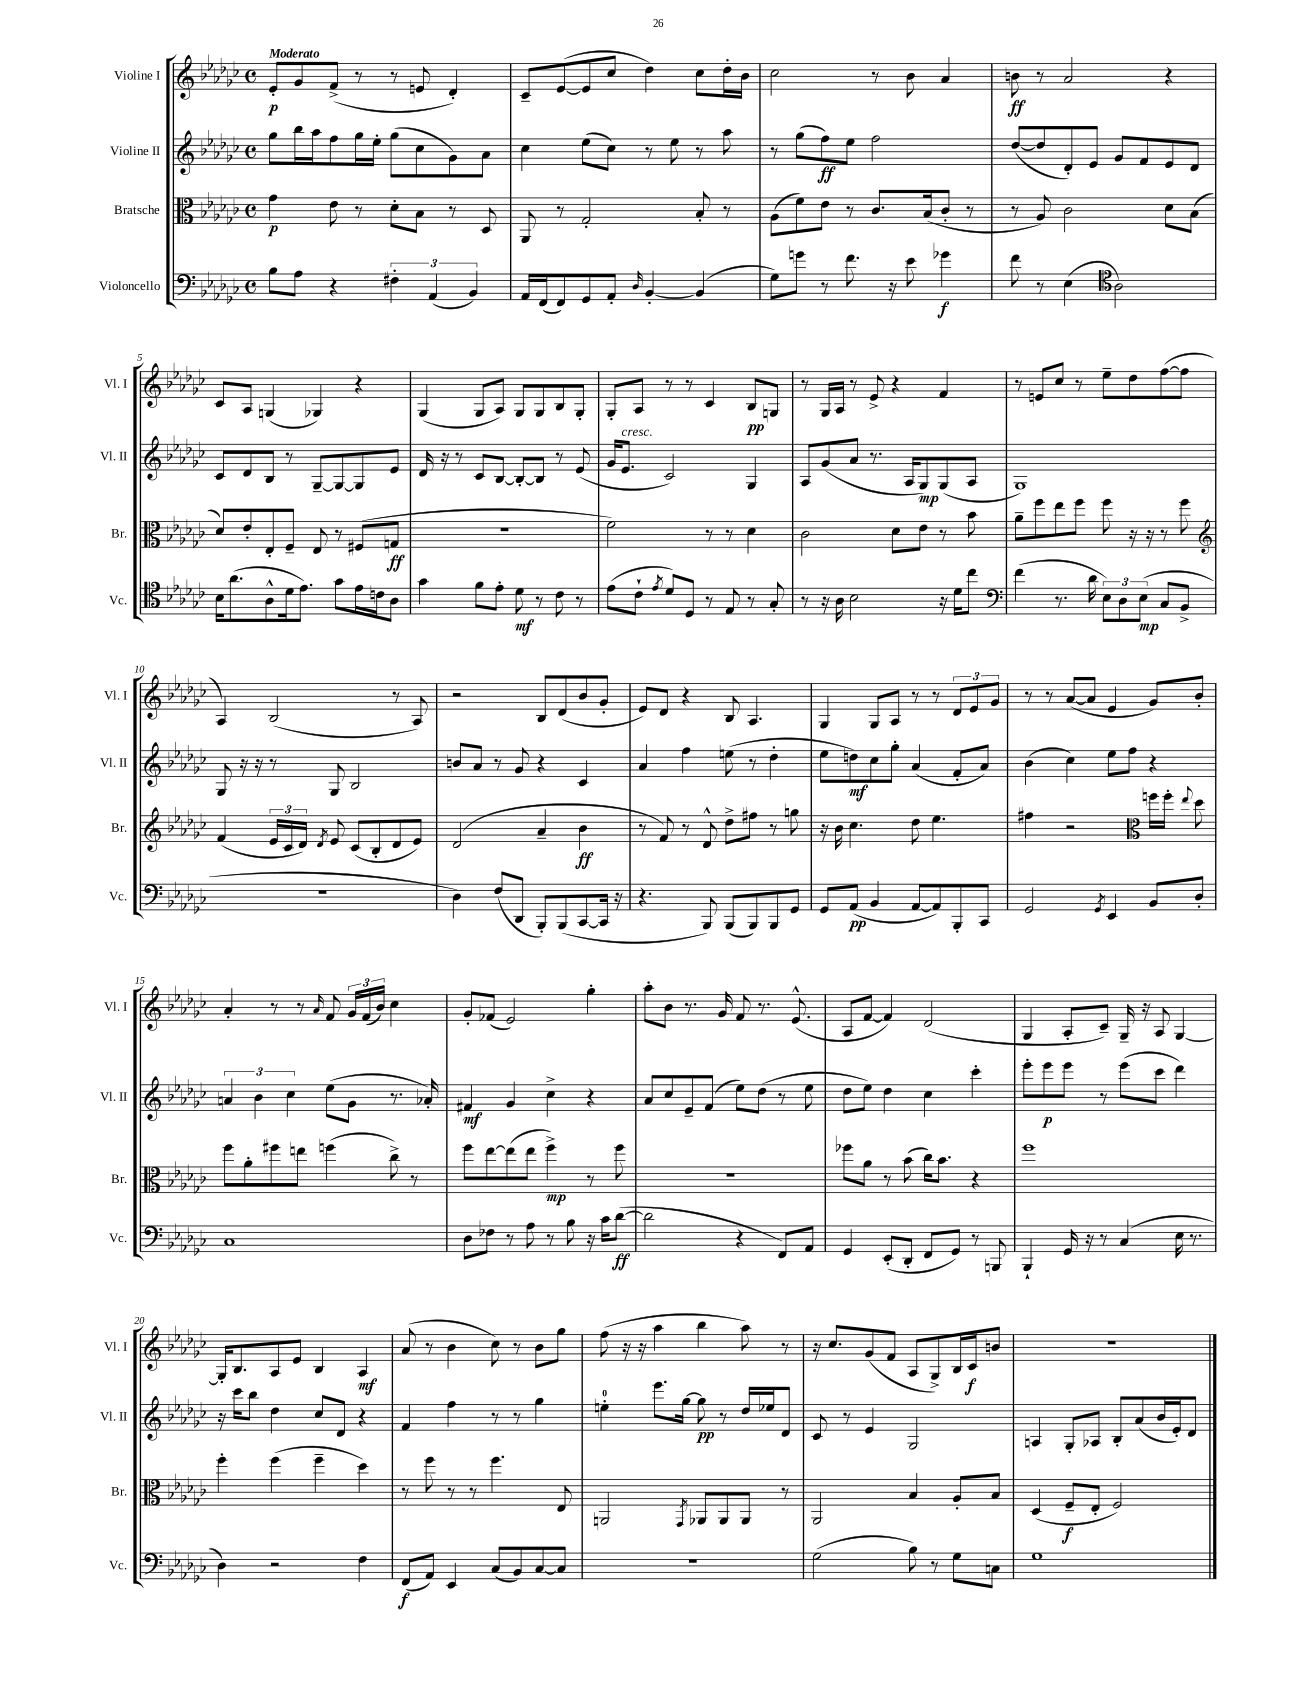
<<
\new StaffGroup <<
\new Staff = "s0" \with { instrumentName = "Violine I" shortInstrumentName = "Vl. I" } {
    \clef treble \key ges \major \defaultTimeSignature \time 4/4 \tempo "Moderato"
    \autoBeamOff ees'8[-.\p ges'8 f'8]->( r8 r8 e'8 des'4-.) |
    ces'8[-- ees'8~( ees'8 ces''8] des''4) ces''8[ des''16-. bes'16] |
    ces''2 r8 bes'8 aes'4 |
    b'8\ff r8 aes'2 r4 |
    ces'8[ aes8] g4( ges4) r4 |
    ges4( ges8[ aes8]) ges8[ ges8 bes8 ges8]-. |
    ges8[-. aes8] r8 r8 ces'4 bes8[\pp g8] |
    r8 ges16[ aes16] r8 ees'8-> r4 f'4 |
    r8 e'8[ ces''8] r8 ees''8[-- des''8 f''8~( f''8] |
    aes4) bes2( r8 aes8) |
    r2 bes8[ des'8( bes'8 ges'8]-. |
    ees'8[) des'8] r4 bes8 aes4. |
    ges4 ges8[ aes8] r8 r8 \tuplet 3/2 { des'8[ ees'8 ges'8] } |
    r8 r8 aes'8[~( aes'8] ees'4 ges'8[) bes'8]-. |
    aes'4-. r8 r8 \grace { aes'16 } f'8 \tuplet 3/2 { ges'16[ f'16( bes'16]) } ces''4 |
    ges'8[-. fes'8]( ees'2) ges''4-. |
    aes''8[-. bes'8] r8. ges'16 f'8 r8. ees'8.-^( |
    aes8[ f'8]~ f'4) des'2( |
    ges4 aes8[-. ces'8]--) ges16-- r16 aes8 ges4~ |
    ges16[-. bes8. aes8 ees'8] bes4 aes4\mf |
    aes'8( r8 bes'4 ces''8) r8 bes'8[ ges''8] |
    f''8( r16 r16 aes''4 bes''4 aes''8) r8 |
    r16 ces''8.[ ges'8( f'8] aes8[ ges8->) bes16 ces'16\f b'8] |
    R1 \bar "|." |
}
\new Staff = "s1" \with { instrumentName = "Violine II" shortInstrumentName = "Vl. II" } {
    \clef treble \key ges \major \defaultTimeSignature \time 4/4
    \autoBeamOff ges''8[ bes''16 aes''16 f''8 ges''16 ees''16]-. ges''8[( ces''8 ges'8) aes'8] |
    ces''4 ees''8[( ces''8]) r8 ees''8 r8 aes''8 |
    r8 ges''8[( f''8\ff) ees''8] f''2 |
    des''8[~( des''8 des'8-.) ees'8] ges'8[ f'8 ees'8 des'8] |
    ces'8[ des'8 bes8] r8 ges8[~-- ges8~ ges8 ees'8] |
    des'16 r16 r8 ces'8[ bes8]~ bes8[~-. bes8] r8 ees'8( |
    ges'16[ ees'8.]^\markup { \italic "cresc." } ces'2) ges4 |
    aes8[ ges'8( aes'8] r8. aes16[ ges8\mp) ges8( aes8] |
    ges1) |
    ges8 r16 r16 r8 ges8 bes2 |
    b'8[ aes'8] r8 ges'8 r4 ces'4 |
    aes'4 f''4 e''8( r8 des''4-. |
    ees''8[ d''8\mf) ces''8 ges''8]-. aes'4( f'8[-. aes'8]) |
    bes'4( ces''4) ees''8[ f''8] r4 |
    \tuplet 3/2 { a'4 bes'4 ces''4 } ees''8[( ges'8] r8. aes'16-.) |
    fis'4\mf ges'4 ces''4-> r4 |
    aes'8[ ces''8 ees'8-- f'8]( ees''8[) des''8]( r8 ees''8 |
    des''8[ ees''8]) des''4 ces''4 ces'''4-. |
    ees'''8[-. ees'''8\p ees'''8] r8 ees'''8[( ces'''8] des'''4) |
    r16 ces'''16[ bes''8] des''4 ces''8[ des'8] r4 |
    f'4 f''4 r8 r8 ges''4 |
    e''4-0-. ees'''8.[ ges''16]~ ges''8\pp r8 des''16[ ees''16 des'8] |
    ces'8 r8 ees'4 ges2 |
    a4 ges8[-. aes8] bes8[-. aes'8( bes'16 ees'16-.) des'8] \bar "|." |
}
\new Staff = "s2" \with { instrumentName = "Bratsche" shortInstrumentName = "Br." } {
    \clef alto \key ges \major \defaultTimeSignature \time 4/4
    \autoBeamOff ges'4\p ees'8 r8 des'8[-. bes8] r8 des8 |
    aes,8 r8 ges2-. bes8-. r8 |
    aes8[( f'8) ees'8] r8 ces'8.[ bes16( ces'8]-. r8 |
    r8 aes8) ces'2 des'8[ bes8]( |
    des'8[) ees'8-. ees8-. f8]-- ees8 r8 fis8[( g8]\ff |
    R1 |
    f'2) r8 r8 des'4 |
    ces'2 des'8[ ees'8] r8 bes'8 |
    aes'8[-- f''8 ees''8 f''8] f''8 r16 r16 r8 f''8 |
    \clef treble f'4( \tuplet 3/2 { ees'16[ ces'16 des'16]) } \acciaccatura { des'8 } ees'8 ces'8[( bes8-. des'8 ees'8]) |
    des'2( aes'4-- bes'4\ff |
    r8 f'8) r8 des'8-^ des''8[-> fis''8] r8 g''8 |
    r16 bes'16 ces''4. des''8 ees''4. |
    fis''4 r2 \clef alto f''16[ f''16]-. \appoggiatura { ees''8 } des''8 |
    f''8[ aes'8-. fis''8 e''8] f''4( ces''8->) r8 |
    f''8[ ees''8~ ees''8( ees''8] f''4->\mp) r8 f''8 |
    R1 |
    fes''8[ aes'8] r8 bes'8( ces''16[) bes'8.] r4 |
    f''1 |
    f''4-. f''4( f''4-- des''4) |
    r8 f''8 r8 r8 f''4. ees8 |
    a,2 \acciaccatura { ges,8 } aes,8[ aes,8 aes,8] r8 |
    aes,2 bes4 aes8[-. bes8] |
    des4( f8[--\f ees8]-. f2) \bar "|." |
}
\new Staff = "s3" \with { instrumentName = "Violoncello" shortInstrumentName = "Vc." } {
    \clef bass \key ges \major \defaultTimeSignature \time 4/4
    \autoBeamOff bes8[ aes8] r4 \tuplet 3/2 { fis4-. aes,4( bes,4) } |
    aes,16[ f,16( f,8) ges,8 aes,8]-. \grace { des16 } bes,4~-. bes,4( |
    ges8[) g'8] r8 f'8. r16 ees'8 ges'4\f |
    f'8 r8 ees4( \clef tenor aes2) |
    bes16[ aes'8.( aes8-^ des'16 ees'8.]) ges'8[ ees'16 c'16 aes8] |
    ges'4 f'8[ ees'8]-. des'8\mf r8 ces'8 r8 |
    ees'8[( ces'8]-! \acciaccatura { ees'8 } des'8[) des8] r8 ees8 r8 ges8-. |
    r8 r16 aes16 bes2 r16 des'16[ ces''8] |
    \clef bass f'4( r8. des'16 \tuplet 3/2 { ees8[) des8 ees8]\mp( } ces8[ bes,8]-> |
    r1 |
    des4) f8[( des,8] bes,,8[-.) bes,,8( ces,8~ ces,16] r16 |
    r4. bes,,8) bes,,8[( bes,,8) bes,,8 ges,8] |
    ges,8[ aes,8]\pp( bes,4 aes,8[~ aes,8) bes,,8-. ces,8] |
    ges,2 \acciaccatura { ges,8 } ees,4 bes,8[ des8]-. |
    ces1 |
    des8[ fes8] r8 aes8 r8 bes8 r16 ces'16[ des'8]~\ff( |
    des'2 r4 f,8[) aes,8] |
    ges,4 ees,8[-.( des,8]-. f,8[ ges,8]) r8 b,,8 |
    bes,,4-! ges,16 r16 r8 ces4( ees16 r8. |
    des4) r2 f4 |
    f,8[\f( aes,8]) ees,4 ces8[( bes,8) ces8~ ces8] |
    r1 |
    ges2( bes8) r8 ges8[ c8] |
    ges1 \bar "|." |
}
>>
>>
